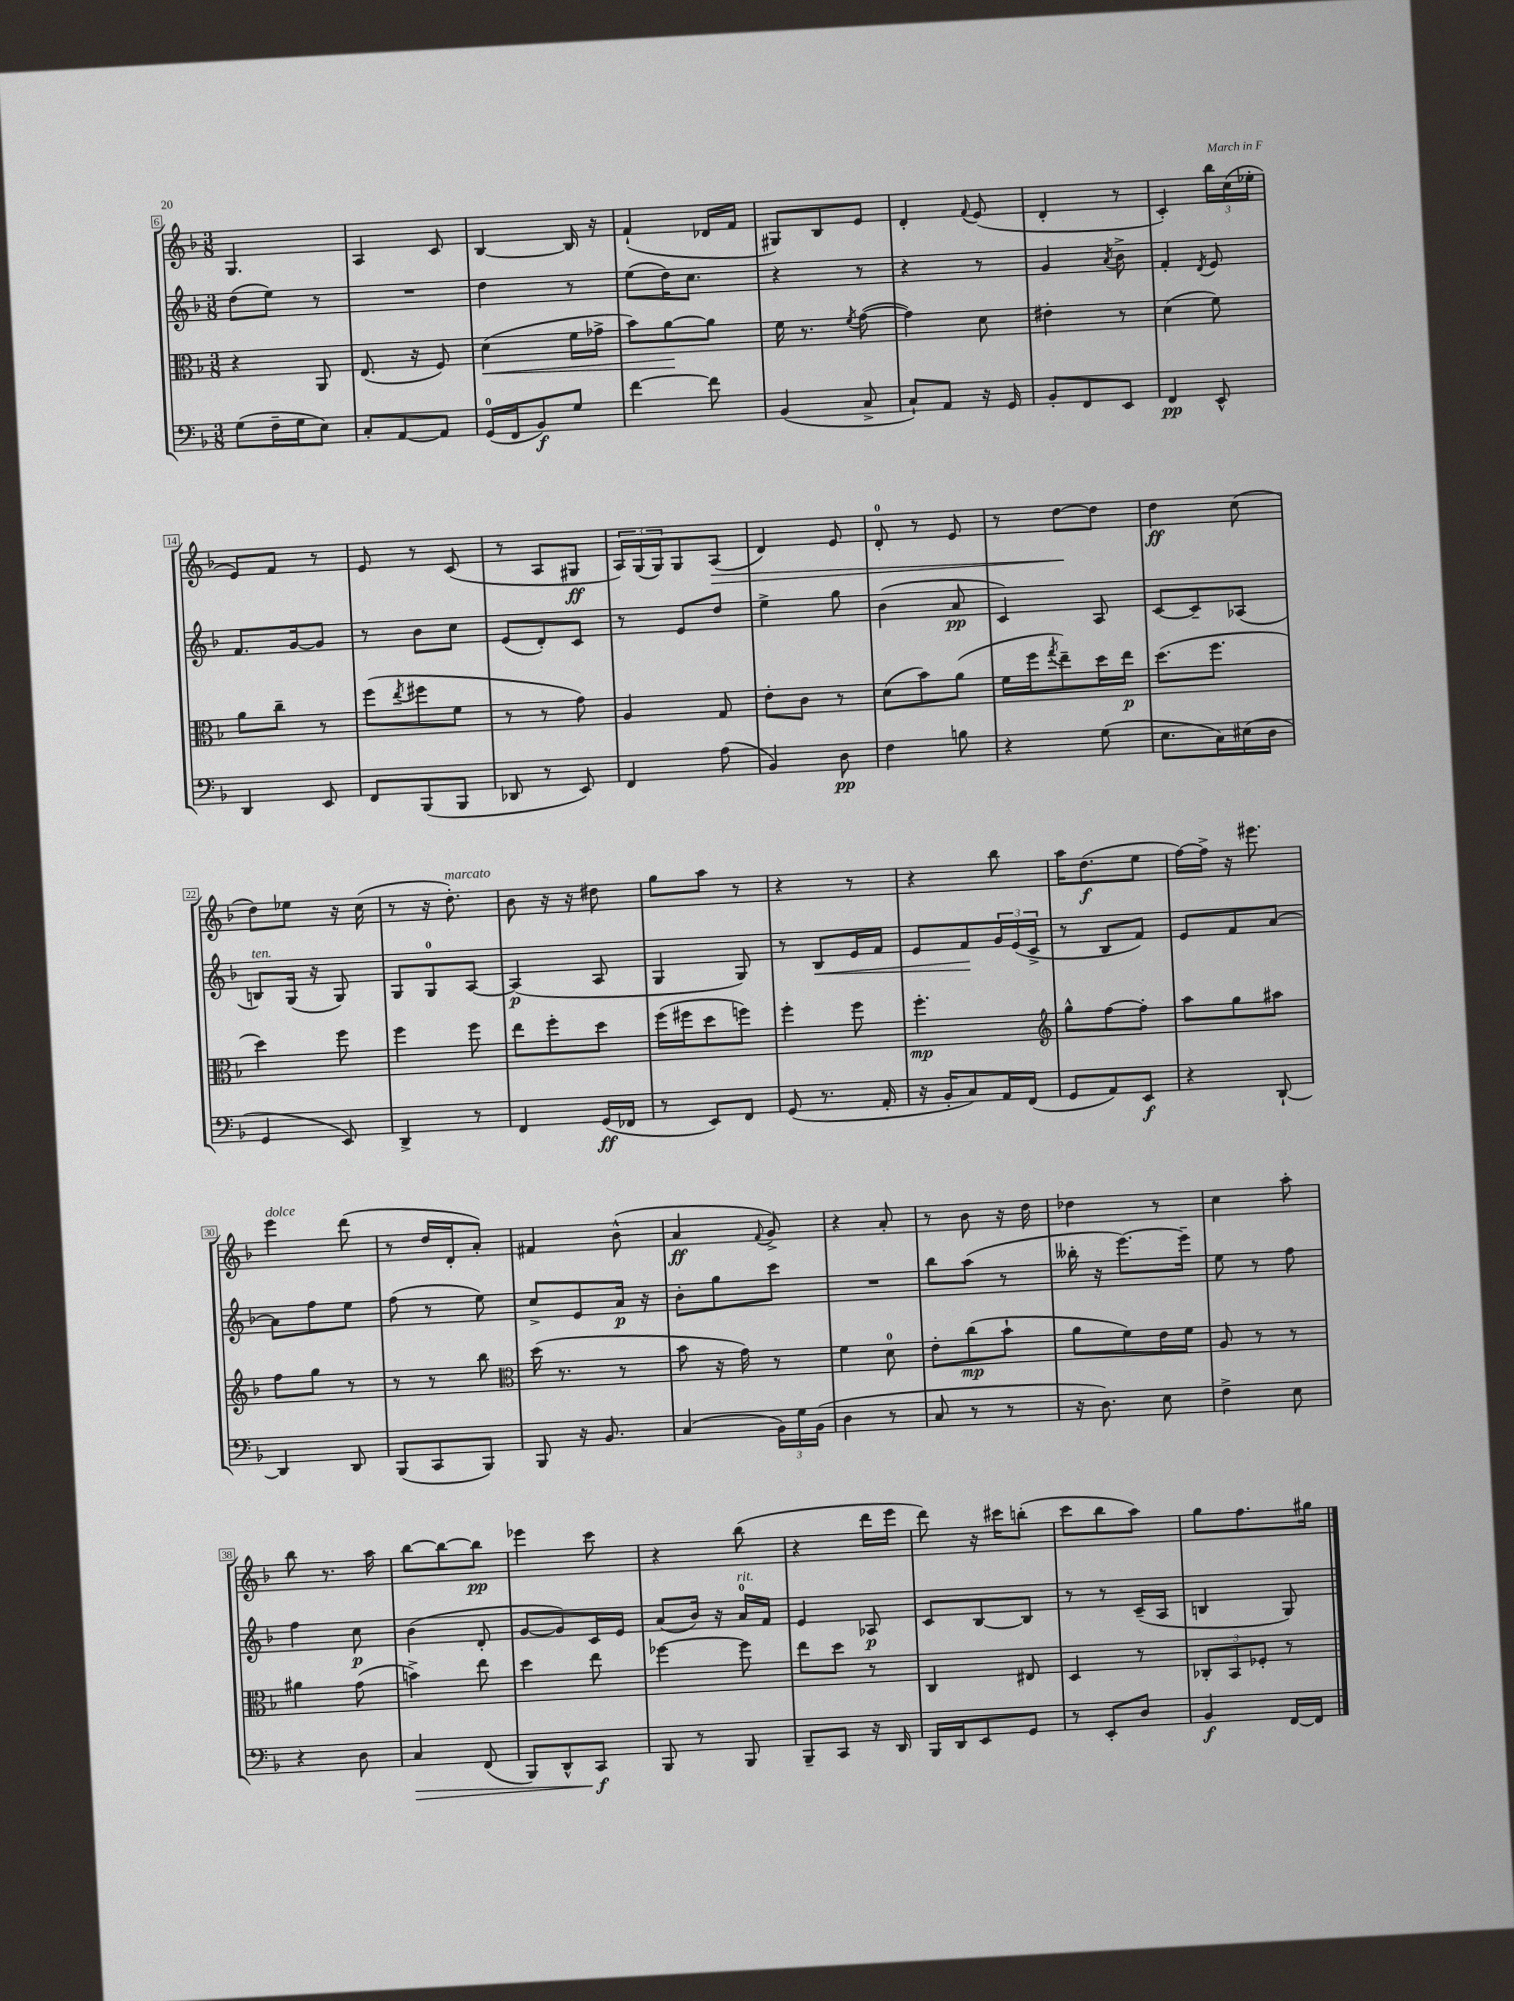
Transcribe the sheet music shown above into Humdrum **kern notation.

**kern	**kern	**kern	**kern
*staff4	*staff3	*staff2	*staff1
*clefF4	*clefC3	*clefG2	*clefG2
*k[b-]	*k[b-]	*k[b-]	*k[b-]
*M3/8	*M3/8	*M3/8	*M3/8
(8G	4r	(8dd	4.G
16F~	.	8ee)	.
16G	.	.	.
8E)	8AA	8r	.
=	=	=	=
8C'	(8.E	4.r	4A
[8AA	.	.	.
.	16r	.	.
8AA]	8F)	.	8c
=	=	=	=
(16GG	(4d	4dd	[4B-
16FF	.	.	.
8BB-)	.	.	.
8G	16f	8r	16B-]
.	16g-^	.	16r
=	=	=	=
[4f	8b-)	(8ee	(4f`
.	[8a	16dd)	.
.	.	8.cc	.
8f]	8a]	.	16d-
.	.	.	16f
=	=	=	=
(4BB-	16f	4r	8G#)
.	8.r	.	.
.	.	.	8B-
.	8qf	.	.
8C^	([8g	8r	8e
=	=	=	=
8C`)	4g])	4r	4d'
8AA	.	.	.
.	.	.	8qqf
16r	8d	8r	(8e
16GG	.	.	.
=	=	=	=
8BB-'	4e#'	4g	4d'
8FF	.	.	.
.	.	8qa	.
8EE	8r	8b-^	8r
=	=	=	=
4FF	(4d	4f'	4c')
.	.	8qd	.
8EE^^	8f)	8e	24bb-
.	.	.	(24cc
.	.	.	24ee-'
=	=	=	=
4DD	8a	8.f	8e)
.	8cc~	.	8f
.	.	[16g	.
8EE	8r	8g]	8r
=	=	=	=
8FF	(8ff	8r	8e
.	8qee	.	.
(8BBB-	8ff#	8b-	8r
8BBB-	8f	8cc	(8c
=	=	=	=
8DD-	8r	(8e	8r
8r	8r	8d')	8A
8EE)	8g)	8c	8G#
=	=	=	=
4FF	4A	8r	24A)
.	.	.	(24G
.	.	.	24G)
.	.	8e	8G
(8A	8G	8dd	(8A
=	=	=	=
4BB-)	8e'	4ee^	4d)
.	8c	.	.
8D	8r	8gg	8e
=	=	=	=
4F	(8d	(4b-	8d'
.	8b-)	.	8r
8B	(8a	8a	8e
=	=	=	=
4r	16f	4c)	8r
.	16ff	.	.
.	8qgg	.	.
.	8ee~)	.	[8dd
(8G	16dd	8A	8dd]
.	16ee	.	.
=	=	=	=
8.E	(8.dd	[8c	4dd
.	.	8c~]	.
16C)	8.ff	.	.
(16E#	.	(8A-	(8cc
16D	.	.	.
=	=	=	=
4GG	4dd)	8B)	8dd)
.	.	(16G	8ee-
.	.	16r	.
8EE)	8ff	8G)	16r
.	.	.	(16cc
=	=	=	=
4DD^	4ff	8G	8r
.	.	8G	16r
.	.	.	8.dd')
8r	8ff	[8A	.
=	=	=	=
4FF	8ee	(4A]	8b-
.	8ff'	.	16r
.	.	.	16r
(16GG	8dd	8A	8dd#
16FF-	.	.	.
=	=	=	=
8r	(16ff	4G	8gg
.	16ff#	.	.
8EE)	8dd	.	8aa
8FF	8ff)	8G)	8r
=	=	=	=
(8GG	4ff'	8r	4r
8.r	.	8B-	.
.	8ff	16e	8r
16AA'	.	16f	.
=	=	=	=
16r	4.ff'	8e	4r
16BB-'	.	.	.
8C)	.	8f	.
16AA	.	24g	8bb-
.	.	(24e	.
(16FF	.	.	.
.	.	24c^	.
=	=	=	=
*	*clefG2	*	*
8GG	8gg^^	8r	16aa
.	.	.	(8.dd
8AA)	[8ff	8B-	.
8EE	8ff']	8f)	8ee
=	=	=	=
4r	8aa	8e	[16ff)
.	.	.	16ff^]
.	8gg	8f	16r
.	.	.	8.eee#
[8DD`	8aa#	[8a	.
=	=	=	=
4DD]	8ff	8a]	4eee
.	8gg	8ff	.
8DD	8r	8ee	(8ddd
=	=	=	=
(8BBB-	8r	(8ff	8r
8CC	8r	8r	16dd
.	.	.	16d'
8BBB-)	8bb-	8ee)	8a')
=	=	=	=
*	*clefC3	*	*
8BBB-	(16dd	8cc^	4f#
.	8.r	.	.
16r	.	8e	.
8.BB-	.	.	.
.	8r	16a	(8b-^^
.	.	16r	.
=	=	=	=
(4C	8b-	8b-'	4a
.	16r	8gg	.
.	16g)	.	.
.	.	.	8qqf
24BB-)	8r	8ccc	8g^)
24G	.	.	.
(24BB-	.	.	.
=	=	=	=
4D	4f	4.r	4r
8r	8d	.	8a'
=	=	=	=
8C	8e'	8bb-	8r
8r	(8cc	(8aa	8b-
8r	8b-`	8r	16r
.	.	.	16dd
=	=	=	=
16r	8a	16bb--'	4dd-
8.D)	.	16r	.
.	8f)	[8.eee)	.
8E	16e	.	8r
.	16f	16eee~]	.
=	=	=	=
4F^	8A	8ee	4cc
.	8r	8r	.
8E	8r	8ff	8aa'
=	=	=	=
4r	4a#	4ff	8bb-
.	.	.	8.r
8D	(8g	8cc	.
.	.	.	16aa
=	=	=	=
4C	4b^)	(4b-	[8bb-
.	.	.	8bb-_
(8FF	8ee	8d'	8bb-]
=	=	=	=
8BBB-)	4dd	[8g	4eee-
8DD^^	.	8g])	.
8CC	8ee	16c	8ccc
.	.	16e	.
=	=	=	=
8BBB-	[4ff-	(8a	4r
8r	.	16b-)	.
.	.	16r	.
8BBB-	8ff-]	16a	(8bb-
.	.	16f	.
=	=	=	=
8BBB-~	8ee	4e	4r
8CC	8dd	.	.
16r	8r	8A-	16ddd
16DD	.	.	16eee
=	=	=	=
16BBB-	4C	8c	8ddd)
16DD	.	.	.
8EE	.	[8B-	16r
.	.	.	16ccc#
8GG	8E#	8B-]	(8bb'
=	=	=	=
8r	4D	8r	8ccc
8EE'	.	8r	8bb-
8D	8r	(16c~	8aa)
.	.	16A	.
=	=	=	=
4BB-	12C-'	4B	8gg
.	12BB-	.	.
.	.	.	8.ff
.	12F-'	.	.
[16FF	8r	8G)	.
16FF]	.	.	16gg#
==	==	==	==
*-	*-	*-	*-
